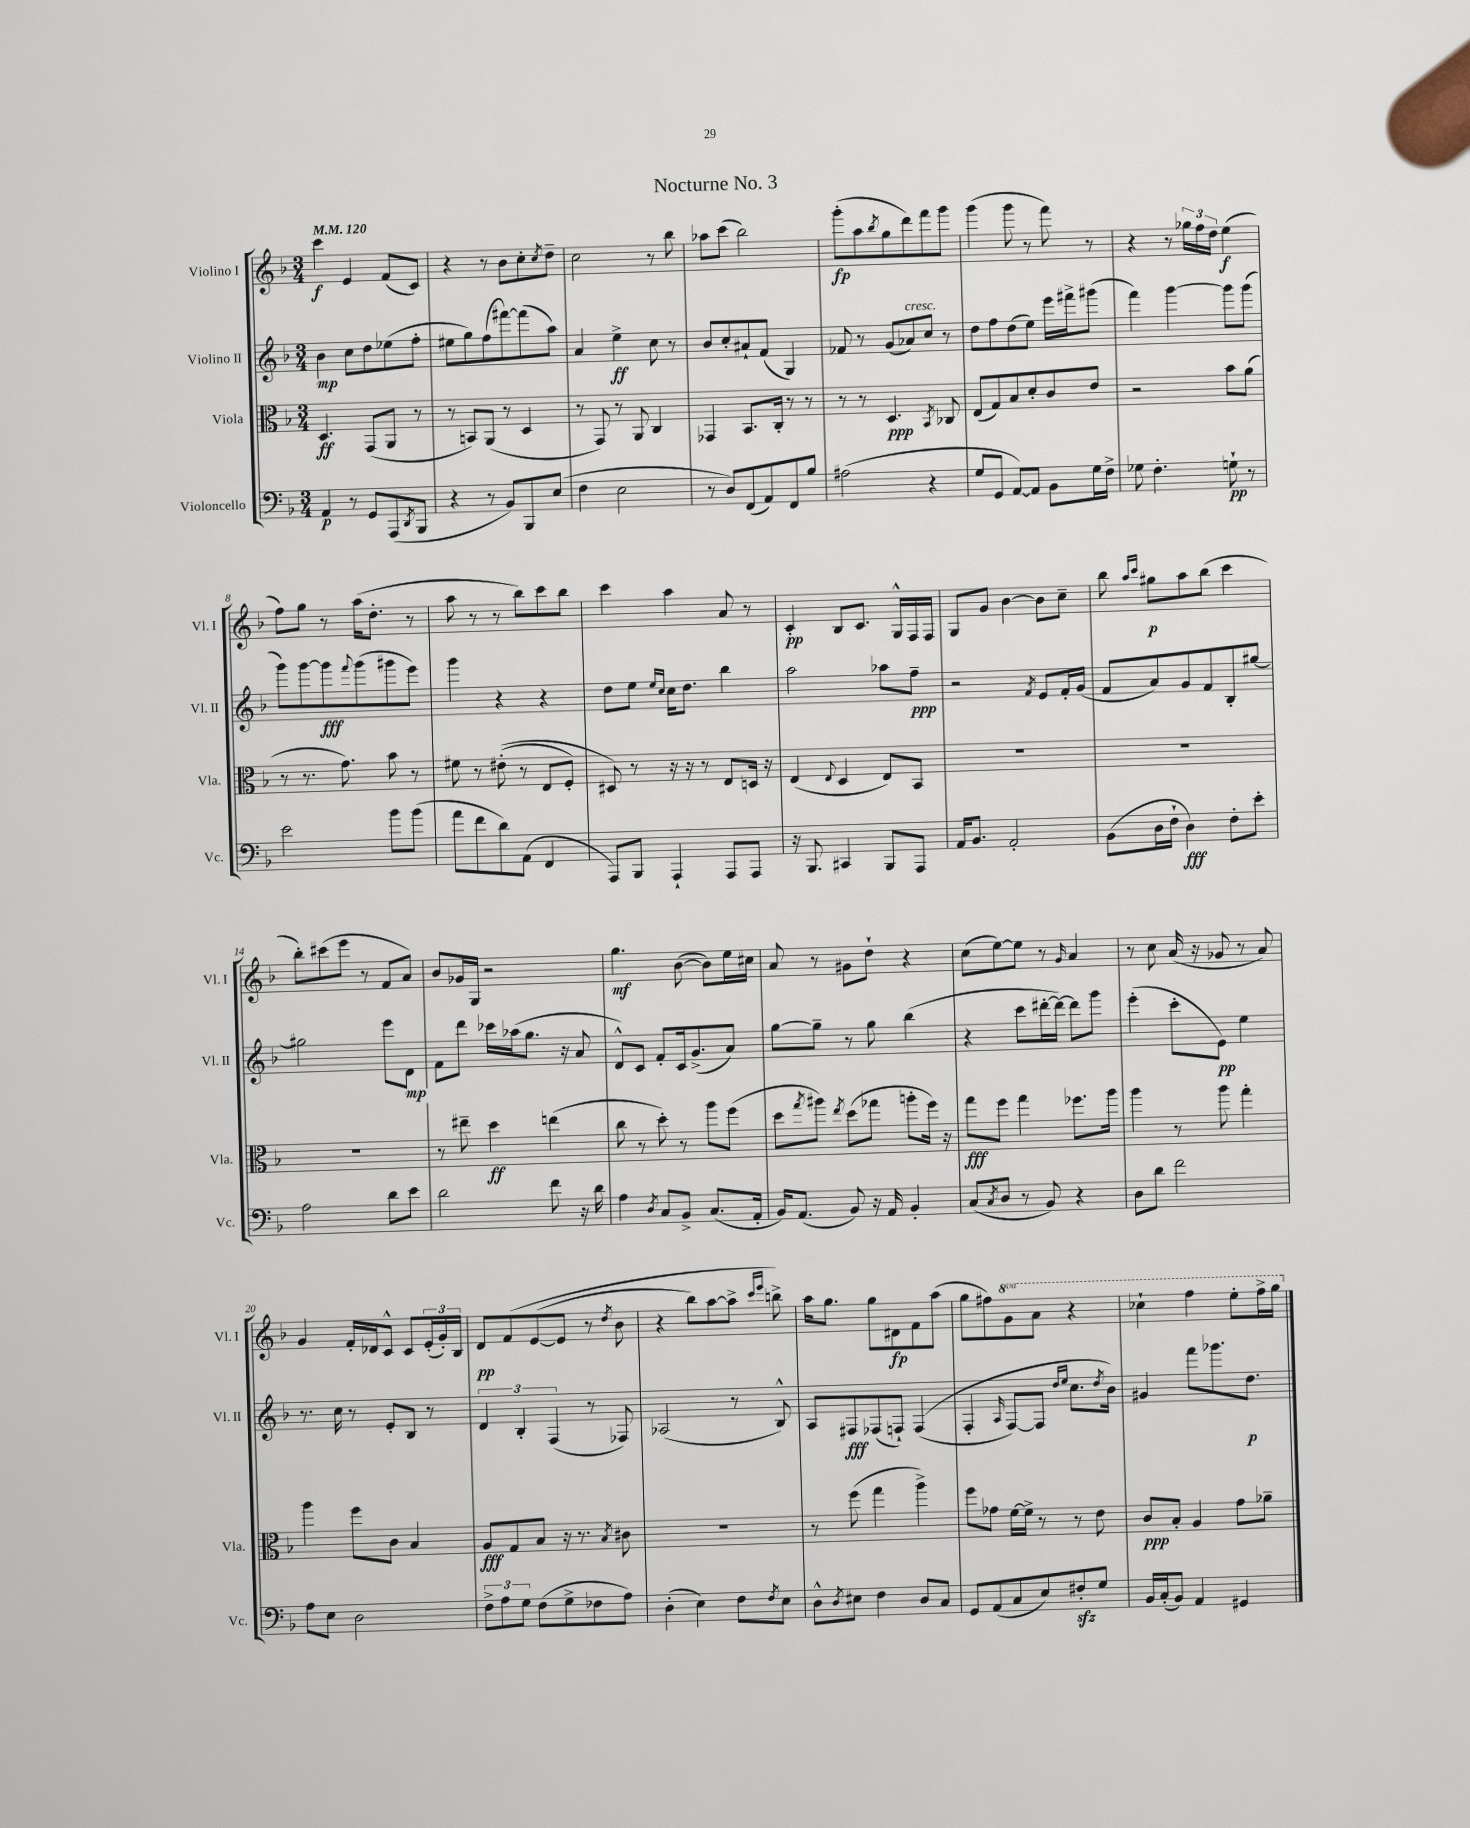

**kern	**kern	**kern	**kern
*staff4	*staff3	*staff2	*staff1
*clefF4	*clefC3	*clefG2	*clefG2
*k[b-]	*k[b-]	*k[b-]	*k[b-]
*M3/4	*M3/4	*M3/4	*M3/4
*MM120	*MM120	*MM120	*MM120
4AA	4.D	4b-	4ccc
8r	.	8cc	4e
8GG	(8GG	8dd	.
(8AAA	8AA	(8ee-	(8f
8qDD	.	.	.
8BBB-	8r	8ff'	8c)
=	=	=	=
4r	8r	8ee#	4r
.	8BB)	8gg)	.
8r	(8AA	(8ff	8r
8BB-)	8r	[8fff#)	8b-
8BBB-	4D	(8fff#]	8cc'
.	.	.	8qcc
(8E	.	8aa)	8dd~
=	=	=	=
4F	8r	4a	2cc
.	8GG)	.	.
2E	8r	4ee^	.
.	8AA	.	.
.	4C	8cc	8r
.	.	8r	8bb-
=	=	=	=
8r	4GG-	8b-	8aa-
8D)	.	8cc'	(8ccc
(8FF	8.BB-	8a#`	2bb-)
8AA)	.	(8f	.
.	16C'	.	.
8FF	8r	4G)	.
8B-	8r	.	.
=	=	=	=
(2A#	8r	8f-	(8ggg'
.	8r	8r	8aa
.	.	.	8qbb-
.	4.D	(8g	8gg
.	.	8a-)	8ddd)
4r	.	8cc	8fff
.	8qBB-	.	.
.	8C-	8r	8ggg
=	=	=	=
8G	(8E	8dd	(4ggg
8GG	8G)	8ff	.
[8AA)	8B-	(8dd	8ggg
8AA]	8d'	8ee)	8r
8BB-	8c	16eee	8fff)
.	.	16fff#^	.
16G	8e	(8ggg#	8r
16F^	.	.	.
=	=	=	=
8G-	2r	4fff)	4r
4.F'	.	.	.
.	.	[4ggg	8r
.	.	.	24gg-
.	.	.	24ff
.	.	.	24dd
8G`	8b-	8ggg]	(4ee
8r	(8a	(8ggg	.
=	=	=	=
2e	8r	8ggg)	8ff)
.	8.r	[8ggg	8gg
.	.	8ggg]	8r
.	8.g)	.	.
.	.	8qqfff	.
.	.	(8ggg	(16aa
.	.	.	8.dd'
8b-	8b-	8ggg#	.
(8b-	8r	8eee)	8r
=	=	=	=
8a	8f#	4ggg	8aa
8f	8r	.	8r
8d)	&((8e#'	4r	8r
(8AA	8r	.	8bb-)
4FF	8E	4r	8ccc
.	8F')	.	8bb-
=	=	=	=
8AAA)	8D#&)	8dd	4ccc
8BBB-	8r	8ee	.
.	.	16qqee	.
.	.	16qqcc	.
4AAA`	16r	16cc	4aa
.	16r	8.dd	.
.	8r	.	.
8AAA	8E	4bb-	8a
8AAA	16D	.	8r
.	16r	.	.
=	=	=	=
16r	(4E	2aa	4c'
8.BBB-	.	.	.
.	8qqE	.	.
4CC#	4D	.	8B-
.	.	.	8.c
8BBB-	8E)	8aa-	.
.	.	.	16G^^
8AAA	8BB-	8ff~	16F
.	.	.	16F
=	=	=	=
16AA	2.r	2r	8G
8.BB-	.	.	.
.	.	.	8g
2AA'	.	.	[4b-
.	.	8qf	.
.	.	8e	8b-]
.	.	16f'	8cc~
.	.	(16g	.
=	=	=	=
(8BB-	2.r	8f	8bb-
.	.	.	16qqaa
.	.	.	16qqccc
16D	.	8a)	8gg#
16F`	.	.	.
4D)	.	8g	8aa
.	.	8f	(8bb-
8F'	.	8B-'	4ccc
8e'	.	[8gg#	.
=	=	=	=
2A	2.r	2gg#]	8bb-')
.	.	.	(8ccc#
.	.	.	8eee
.	.	.	8r
8d	.	8eee	8f
8e	.	8d	8a)
=	=	=	=
2d	8r	8f	8b-
.	8ee#~	8ddd	16g-
.	.	.	16G
.	4dd	16ccc-	2r
.	.	(16aa-	.
.	.	8.gg	.
8f	(4ee	.	.
.	.	16r	.
16r	.	8a	.
16d	.	.	.
=	=	=	=
4A	8cc	8d^^)	4.gg
.	8r	8c	.
8qD	.	.	.
8C	8dd')	8f'	.
8BB-^	8r	16c	([8b-
.	.	(8.g^	.
(8.C	8aa	.	8b-])
.	(8ff	8a)	16ee
16AA'	.	.	16cc#
=	=	=	=
16BB-)	8dd	[8gg	8a
(8.AA	.	.	.
.	8qgg	.	.
.	8aa#)	8gg~]	8r
.	8qee	.	.
8BB-)	(8dd	8r	8g#
16r	8gg-	8gg	8dd`
16AA	.	.	.
4BB-'	8aa'	(4bb-	4r
.	16ff)	.	.
.	16r	.	.
=	=	=	=
(8C	8gg	4r	(8cc
8qC	.	.	.
8D	8ff	.	[8ee)
8r	4gg	8ccc	8ee]
8BB-)	.	[16ddd#'	8r
.	.	16ddd#_)	.
.	.	.	16qqg
4r	8.ff-	8ddd#]	4a
.	.	8ggg	.
.	16aa	.	.
=	=	=	=
8D	4aa	(4eee'	8r
8d	.	.	8cc
2f	8r	8ccc'	(16a
.	.	.	16r
.	8aa	8e)	8g-
.	4gg'	4ee	8r
.	.	.	8a)
=	=	=	=
8A	4aa	8.r	4g
8E	.	.	.
.	.	16cc	.
2D	8ff	8r	16f'
.	.	.	16d-
.	8c	8e'	8c^^
.	4B-	8B-	8c
.	.	8r	(24e'
.	.	.	24g')
.	.	.	24B-
=	=	=	=
12F^	8A	6d	8d
12A	.	.	.
.	8G	.	&(8f
12G	.	6B-'	.
(8F	8B-	.	([8e
.	.	(6F	.
8G^	16r	.	8e]
.	8.r	.	.
8F-	.	8r	8r
.	8qB-	.	8qdd
8A)	8c#	8F-)	8b-
=	=	=	=
(4D'	2.r	(2A-	4r
4E)	.	.	8bb-)
.	.	.	[8aa
8F	.	8r	8aa^]
.	.	.	16qqccc
8qF	.	.	16qqeee
8E	.	8B-^^)	8bb^&)
=	=	=	=
8D^^	8r	8A	16aa
.	.	.	8.gg
8qD	.	.	.
8E#	(8ff	8F#	.
4F	4gg	(8F-	8gg
.	.	8F`)	8d#
8D	4aa^)	&((4F	8f
8C	.	.	(8aa
=	=	=	=
8GG	8ff	4F'	8gg
(8AA	8g-	.	8ff#)
.	.	16qqA	.
8C	[16f	[8F)	8gg
.	16f^]	.	.
8E)	8r	8F]	8aa
.	.	16qqdd	.
.	.	16qqee	.
8F#'	8r	8.cc	4r
8G	8e	.	.
.	.	8qdd	.
.	.	16b-&)	.
=	=	=	=
16BB-	8c	4g#	4ccc-`
(16C'	.	.	.
8BB-)	8B-'	.	.
4AA	4A	8fff	4fff
.	.	8.ggg-	.
4GG#	8g	.	8eee'
.	.	8.dd	.
.	8a-~	.	16fff^
.	.	.	16ggg
==	==	==	==
*-	*-	*-	*-
